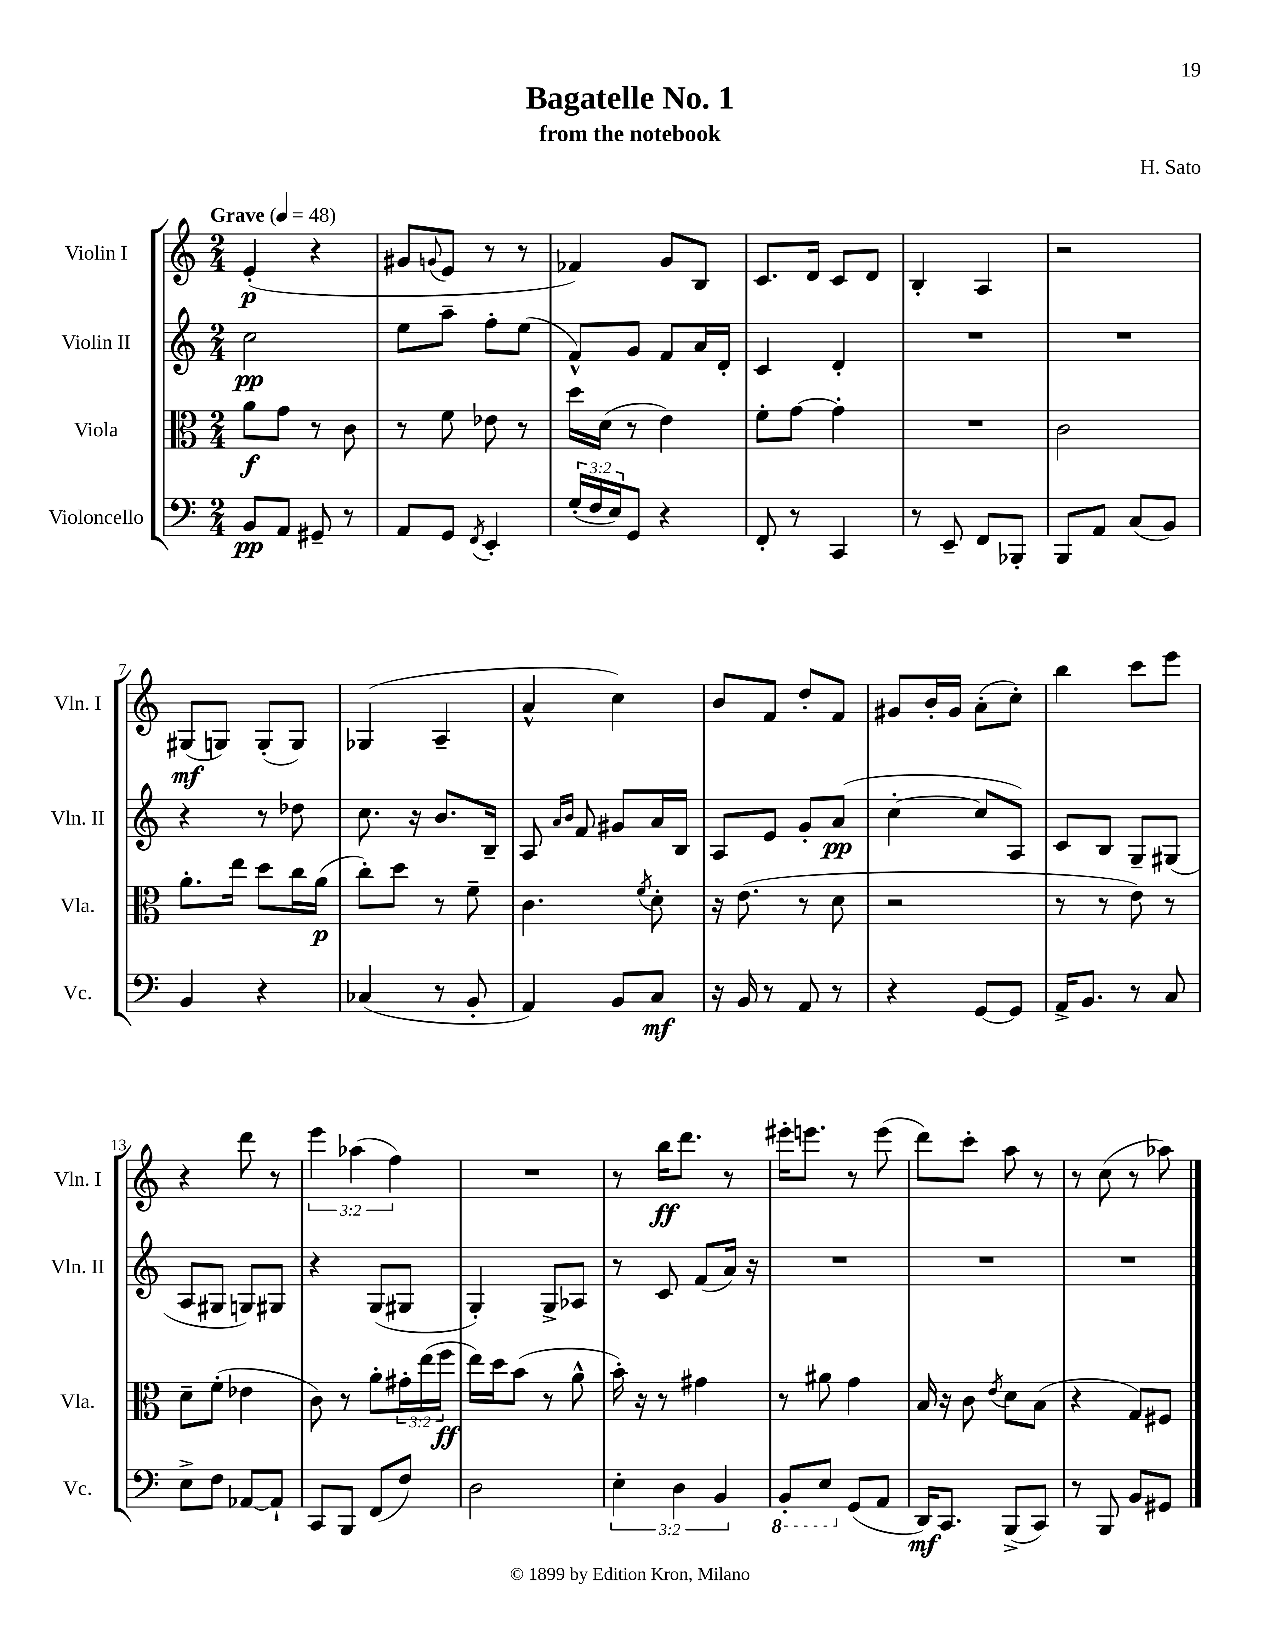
\header { title = "Bagatelle No. 1" composer = "H. Sato" subtitle = "from the notebook" }
<<
\new StaffGroup <<
\new Staff = "s0" \with { instrumentName = "Violin I" shortInstrumentName = "Vln. I" } {
    \clef treble \key c \major \numericTimeSignature \time 2/4 \override Staff.TupletNumber.text = #tuplet-number::calc-fraction-text \tempo "Grave" 4 = 48
    e'4-.\p( r4 |
    gis'8 \appoggiatura { g'8 } e'8 r8 r8 |
    fes'4) g'8 b8 |
    c'8. d'16 c'8 d'8 |
    b4-. a4 |
    r2 |
    gis8\mf( g8) g8-.( g8) |
    ges4( a4-- |
    a'4-^ c''4) |
    b'8 f'8 d''8-. f'8 |
    gis'8 b'16-. gis'16 a'8-.( c''8-.) |
    b''4 c'''8 e'''8 |
    r4 d'''8 r8 |
    \tuplet 3/2 { e'''4 aes''4( f''4) } |
    R2 |
    r8 b''16\ff d'''8. r8 |
    eis'''16-. e'''8. r8 e'''8( |
    d'''8) c'''8-. a''8 r8 |
    r8 c''8( r8 aes''8) \bar "|." |
}
\new Staff = "s1" \with { instrumentName = "Violin II" shortInstrumentName = "Vln. II" } {
    \clef treble \key c \major \numericTimeSignature \time 2/4
    c''2\pp |
    e''8 a''8-- f''8-. e''8( |
    f'8-^) g'8 f'8 a'16 d'16-. |
    c'4 d'4-. |
    R2 |
    R2 |
    r4 r8 des''8 |
    c''8. r16 b'8. b16-- |
    a8 \grace { a'16 b'16 } f'8 gis'8 a'16 b16 |
    a8 e'8 g'8-. a'8\pp( |
    c''4~-. c''8 a8) |
    c'8 b8 g8-- gis8( |
    a8 gis8 g8) gis8 |
    r4 g8( gis8 |
    g4-.) g8-> aes8 |
    r8 c'8 f'8( a'16) r16 |
    R2 |
    R2 |
    R2 \bar "|." |
}
\new Staff = "s2" \with { instrumentName = "Viola" shortInstrumentName = "Vla." } {
    \clef alto \key c \major \numericTimeSignature \time 2/4 \override Staff.TupletNumber.text = #tuplet-number::calc-fraction-text
    a'8\f g'8 r8 c'8 |
    r8 f'8 ees'8 r8 |
    d''16 d'16( r8 e'4) |
    f'8-. g'8~ g'4-. |
    R2 |
    c'2 |
    a'8.-. e''16 d''8 c''16 a'16\p( |
    c''8-.) d''8 r8 f'8-- |
    c'4. \acciaccatura { f'8 } d'8-. |
    r16 e'8.( r8 d'8 |
    r2 |
    r8 r8 e'8) r8 |
    d'8-- f'8-.( ees'4 |
    c'8) r8 a'8-. \tuplet 3/2 { gis'16-. e''16( f''16\ff } |
    e''16) d''16 b'8( r8 a'8-^ |
    b'16-.) r16 r8 gis'4 |
    r8 ais'8 g'4 |
    b16 r16 c'8 \acciaccatura { e'8 } d'8 b8( |
    r4 g8) fis8 \bar "|." |
}
\new Staff = "s3" \with { instrumentName = "Violoncello" shortInstrumentName = "Vc." } {
    \clef bass \key c \major \numericTimeSignature \time 2/4 \override Staff.TupletNumber.text = #tuplet-number::calc-fraction-text
    b,8\pp a,8 gis,8-- r8 |
    a,8 g,8 \acciaccatura { f,8 } e,4-. |
    \tuplet 3/2 { g16-.( f16 e16) } g,8 r4 |
    f,8-. r8 c,4 |
    r8 e,8-- f,8 bes,,8-. |
    b,,8 a,8 c8( b,8) |
    b,4 r4 |
    ces4( r8 b,8-. |
    a,4) b,8 c8\mf |
    r16 b,16 r8 a,8 r8 |
    r4 g,8~ g,8 |
    a,16-> b,8. r8 c8 |
    e8-> f8 aes,8~ aes,8-! |
    c,8 b,,8 f,8( f8) |
    d2 |
    \tuplet 3/2 { e4-. d4 b,4 } |
    \ottava #-1 b,,8-. e,8 \ottava #0 g,8( a,8 |
    d,16\mf) c,8. b,,8->( c,8) |
    r8 b,,8 b,8 gis,8 \bar "|." |
}
>>
>>
